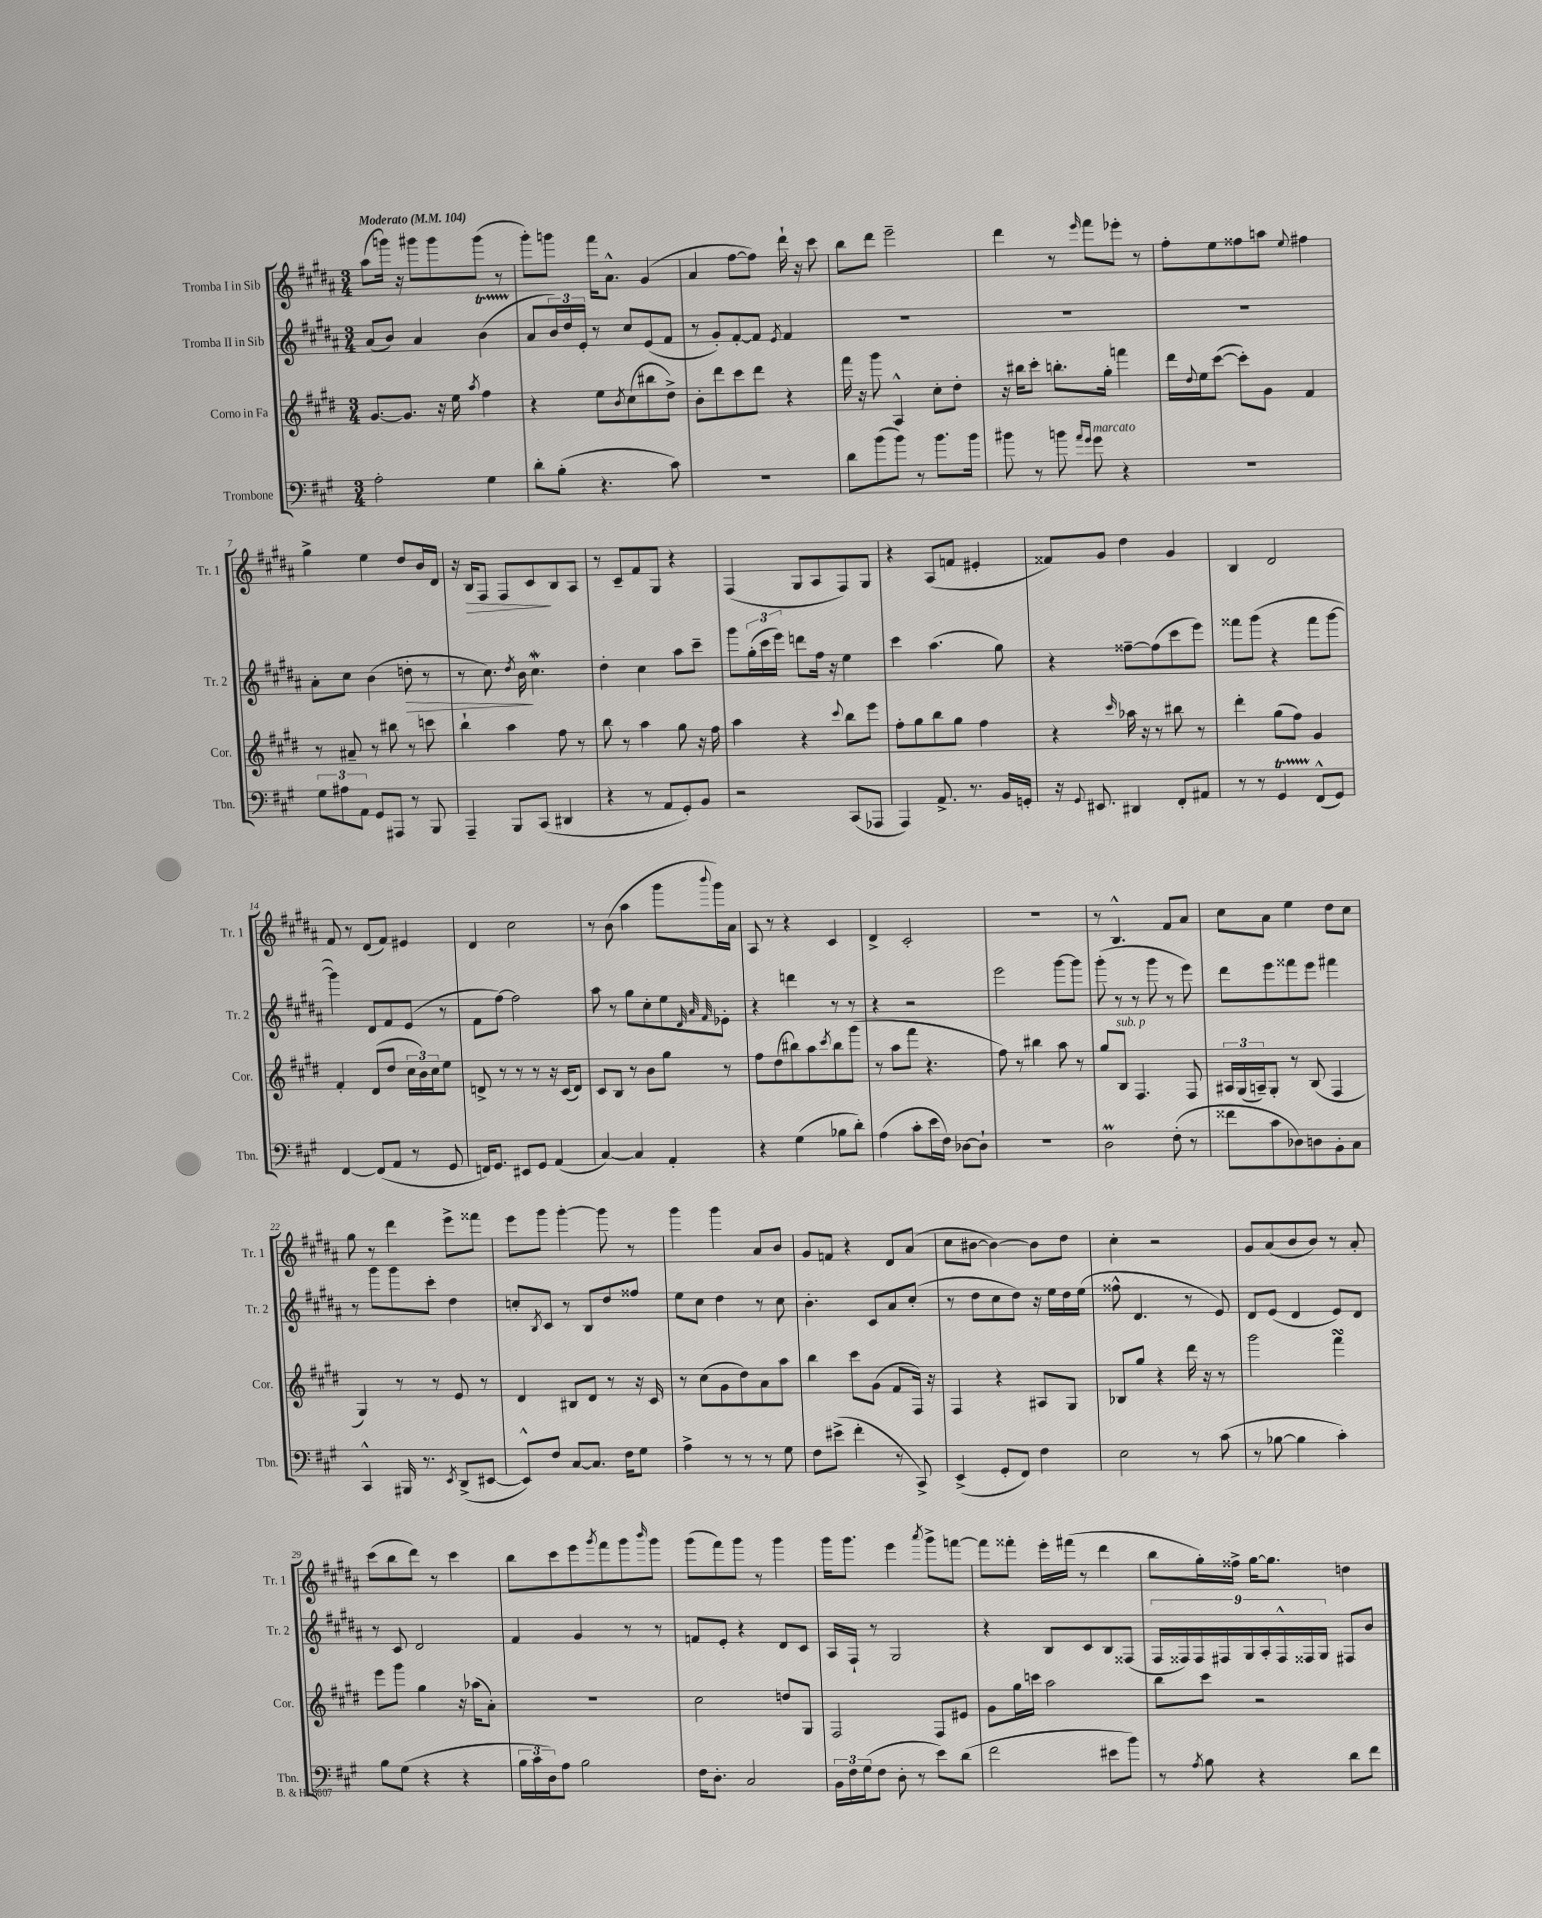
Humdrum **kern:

**kern	**kern	**kern	**dynam	**kern	**dynam
*part4	*part3	*part2	*part2	*part1	*part1
*staff4	*staff3	*staff2	*staff2	*staff1	*staff1
*I"Trombone	*I"Corno in Fa	*I"Tromba II in Sib	*	*I"Tromba I in Sib	*
*I'Tbn.	*I'Cor.	*I'Tr. 2	*	*I'Tr. 1	*
*clefF4	*clefG2	*clefG2	*	*clefG2	*
*k[f#c#g#]	*k[f#c#g#d#]	*k[f#c#g#d#a#]	*	*k[f#c#g#d#a#]	*
*M3/4	*M3/4	*M3/4	*	*M3/4	*
*MM104	*MM104	*MM104	*	*MM104	*
=1	=1	=1	=1	=1	=1
!	!	!	!	!LO:TX:a:B:t=Moderato	!
2A'\	[8.g#/L	(8a#/L	.	(8aa#\L	.
.	.	8b/J)	.	16gggn\Jk)	.
.	8.g#/J]	.	.	16r	.
.	.	4a#/	.	8ggg#X\L	.
.	16r	.	.	8ggg#\	.
.	16ee\	.	.	.	.
.	8qaa/	.	.	.	.
4G#\	4ff#\	(4bT\	.	(8ggg#\J	.
.	.	.	.	8r	.
=2	=2	=2	=2	=2	=2
8d'\L	4r	8a#/L	.	8ggg#'\L)	.
(8B'\J	.	24b/L)	.	8gggn\J	.
.	.	24dd#/	.	.	.
.	.	24e'/JJ	.	.	.
4.r	8ee\L	8r	.	16fff#\KL	.
.	.	.	.	8.a#^^\J	.
.	8qb/	.	.	.	.
.	(8cc#\	8cc#/L	.	.	.
.	8bb#X\	(8e/	.	(4g#/	.
8c#\)	8dd#^\J)	8f#/J	.	.	.
=3	=3	=3	=3	=3	=3
2.r	8b'\L	8r	.	4a#/	.
.	8ddd#\	8g#'/L)	.	.	.
.	8ccc#\	[8f#'/	.	[8ff#\L	.
.	8ddd#\J	8f#/J]	.	8ff#\J])	.
.	.	8qe/	.	.	.
.	4r	4f#/	.	16ddd#`\	.
.	.	.	.	16r	.
.	.	.	.	8ccc#\	.
=4	=4	=4	=4	=4	=4
8d\L	16fff#\	2.r	.	8bb\L	.
.	16r	.	.	.	.
(8b\	8ggg#\	.	.	8ddd#\J	.
8b\J)	4A^^/	.	.	2eee~\	.
8r	.	.	.	.	.
8.b\L	8cc#'\L	.	.	.	.
.	8dd#'\J	.	.	.	.
16b\Jk	.	.	.	.	.
=5	=5	=5	=5	=5	=5
8b#X\	16r	2.r	.	4ddd#\	.
.	16bb#X\KL	.	.	.	.
8r	8ccc#'\J	.	.	.	.
8bn\	8.bbn'\L	.	.	8r	.
16qqa/LL	.	.	.	.	.
16qqg#/JJ	.	.	.	16qqeee/	.
!LO:TX:a:i:t=marcato	!	!	!	!	!
8g#\	.	.	.	8fff#\L	.
.	16gg#'\Jk	.	.	.	.
4r	4fffn\	.	.	8eee-X'\J	.
.	.	.	.	8r	.
=6	=6	=6	=6	=6	=6
2.r	16ddd#\LL	2.r	.	8ff#'\L	.
.	8qqdd#/	.	.	.	.
.	16ee\J	.	.	.	.
.	([8ccc#\J	.	.	8ee\	.
.	8ccc#'\L])	.	.	8ff##X\	.
.	8g#\J	.	.	8aan\J	.
.	.	.	.	8qqee/	.
.	4f#/	.	.	4ff#X\	.
!!LO:LB:g=z
=7	=7	=7	=7	=7	=7
12G#\L	8r	8a#'\L	.	4gg#^\	.
12A#X\	.	.	.	.	.
.	8a#X~/	8cc#\J	.	.	.
12AA\J	.	.	.	.	.
8GG#/L	8r	(4b\	.	4ee\	.
8AAA#X/J	8bb#X\	.	.	.	.
!	!	!	!LO:HP:b	!	!
8r	8r	8ddn'\	>	8dd#/L	.
8BBB/	8cccn\	8r	.	16b/L	.
.	.	.	.	16d#/JJ	.
=8	=8	=8	=8	=8	=8
4AAA~/	4bb`\	8r	.	16r	.
!	!	!	!	!	!LO:HP:b
.	.	.	.	16B/KL	>
.	.	8.cc#\)	.	8F#/J	.
8BBB/L	4aa\	.	.	8F#/L	.
.	.	8qdd#/	.	.	.
.	.	16b\	.	.	.
(8CC#/J	.	4.cc#W\	]	8c#/	.
4DD#X/	8ff#\	.	.	8B/	]
.	8r	.	.	8A#/J	.
=9	=9	=9	=9	=9	=9
4r	8bb\	4dd#'\	.	8r	.
.	8r	.	.	8c#~/L	.
8r	4aa\	4cc#\	.	8f#/	.
8AA/L	.	.	.	8G#/J	.
8GG#'/)	8gg#\	8aa#\L	.	4r	.
8BB/J	16r	8ccc#~\J	.	.	.
.	16ff#\	.	.	.	.
=10	=10	=10	=10	=10	=10
2r	4aa\	8ggg#\L	.	(4F#/	.
.	.	(24gg#'\L	.	.	.
.	.	24ccc#\	.	.	.
.	.	24eee\JJ)	.	.	.
.	4r	8dddn\L	.	8G#/L	.
.	.	16ff#\Jk	.	8A#/	.
.	.	16r	.	.	.
.	8qqccc#/	.	.	.	.
(8CC#/L	8bb\L	4ee\	.	8F#/)	.
8AAA-X/J	8eee\J	.	.	8G#/J	.
=11	=11	=11	=11	=11	=11
4AAA/)	8ff#'\L	4ccc#\	.	4r	.
.	8gg#\	.	.	.	.
8.AA^/	8bb\	(4.aa#\	.	(8A#/L	.
.	8gg#\J	.	.	8fn/J	.
8.r	.	.	.	.	.
.	4ff#\	.	.	4e#X'/	.
16BB/LL	.	8gg#\)	.	.	.
16GGn'/JJ	.	.	.	.	.
=12	=12	=12	=12	=12	=12
16r	4r	4r	.	8f##X/L)	.
8qqGG#/	.	.	.	.	.
8.EE#X/	.	.	.	.	.
.	.	.	.	8g#/J	.
.	16qqccc#/	.	.	.	.
4DD#X/	16aa-X\	[8ff##X~\L	.	4dd#\	.
.	16r	.	.	.	.
.	8r	(8ff##\]	.	.	.
8FF#'/L	8bb#X\	8ccc#\	.	4g#/	.
8AA#X/J	8r	8eee\J)	.	.	.
=13	=13	=13	=13	=13	=13
8r	4ddd#'\	8fff##X\L	.	4B/	.
8r	.	(8ggg#\J	.	.	.
4GG#t/	(8gg#\L	4r	.	2d#/	.
.	8ff#\J)	.	.	.	.
(8FF#^^/L	4g#/	8fff##\L	.	.	.
8GG#/J)	.	[8ggg#\J	.	.	.
!!LO:LB:g=z
=14	=14	=14	=14	=14	=14
[4FF#/	4f#'/	4ggg#\])	.	8f#/	.
.	.	.	.	8r	.
(8FF#/L]	(8d#/L	8d#/L	.	(8d#/L	.
8AA/J	8dd#/J	8f#/	.	8f#/J)	.
8r	24cc#\LL	(8e/J	.	4e#X/	.
.	24b\)	.	.	.	.
.	24cc#\J	.	.	.	.
8GG#/	8ee\J	8r	.	.	.
=15	=15	=15	=15	=15	=15
16FFn/KL)	8dn^/	8f#\L	.	4d#/	.
8.GG#/J	.	.	.	.	.
.	8r	[8ff#\J)	.	.	.
8EE#X/L	8r	2ff#\]	.	2cc#\	.
8GG#/J	8r	.	.	.	.
(4AA/	16r	.	.	.	.
.	(16c#/KL	.	.	.	.
.	8d/J)	.	.	.	.
=16	=16	=16	=16	=16	=16
[4C#/)	8c#/L	8aa#\	.	8r	.
.	8B/J	8r	.	(8b\	.
4C#/]	8r	8gg#\L	.	4aa#\	.
.	8b\L	8cc#'\	.	.	.
4AA'/	8gg#\J	8ee\	.	8ggg#\L	.
.	.	32qqd#/	.	.	.
.	.	32qqa#/	.	.	.
.	.	32qqf#/	.	8qqbbb/	.
.	8r	8e-X'\J	.	16ggg#\L)	.
.	.	.	.	16a#\JJ	.
=17	=17	=17	=17	=17	=17
4r	8ff#\L	4r	.	8A#/	.
.	(8dd#\	.	.	8r	.
(4G#\	8bb#X\)	4dddn\	.	4r	.
.	8aa\	.	.	.	.
.	8qccc#/	.	.	.	.
8B-X\L	8bb#\	8r	.	4c#/	.
8d'\J)	(8ggg#\J	8r	.	.	.
=18	=18	=18	=18	=18	=18
(4A\	8r	4r	.	4d#^/	.
.	8aa\L	.	.	.	.
8c#'\L	8fff#\J	2r	.	2c#'/	.
16e\L	4.r	.	.	.	.
16F#\JJ)	.	.	.	.	.
[8D-X\L	.	.	.	.	.
8D-`\J]	.	.	.	.	.
=19	=19	=19	=19	=19	=19
2.r	8ff#\)	2eee\	.	2.r	.
.	8r	.	.	.	.
.	4bb#X\	.	.	.	.
.	8aa\	[8ggg#\L	.	.	.
.	8r	8ggg#\J]	.	.	.
=20	=20	=20	=20	=20	=20
2DM\	8gg#/L	(8ggg#'\	.	8r	.
!	!LO:TX:a:i:t=sub. p	!	!	!	!
.	8B/J	8r	.	4.B^^/	.
.	4.F#/	8r	.	.	.
.	.	8ggg#\	.	.	.
(8F#'\	.	8r	.	8f#/L	.
8r	8F#/	8eee\)	.	8a#/J	.
=21	=21	=21	=21	=21	=21
8f##X\L	24A#X/LL	8ddd#\L	.	8cc#\L	.
.	(24G#/	.	.	.	.
.	24An~/J)	.	.	.	.
8c#\	8G#'/J	8eee\	.	8a#\J	.
8D-X\)	8r	8fff##X\	.	4ee\	.
8Dn\	(8B/	8eee\J	.	.	.
8BB'\	4F#/	4fff#X\	.	8dd#\L	.
8C#\J	.	.	.	8cc#\J	.
!!LO:LB:g=z
=22	=22	=22	=22	=22	=22
4CC#^^/	4G#/)	8r	.	8gg#\	.
.	.	8ggg#\L	.	8r	.
16BBB#X/	8r	8ggg#\	.	4ddd#\	.
8.r	.	.	.	.	.
.	8r	8ccc#'\J	.	.	.
8qEE/	.	.	.	.	.
(8DD^/L	8e/	4dd#\	.	8eee^\L	.
[8EE#X/J	8r	.	.	8fff##X\J	.
=23	=23	=23	=23	=23	=23
8EE#^^/L])	4d#/	8ccn'/L	.	8eee\L	.
.	.	8qB/	.	.	.
8F#/J	.	8c#/J	.	8ggg#\J	.
[8C#/L	8B#X/L	8r	.	[4ggg#'\	.
8.C#/J]	8d#/J	8B/L	.	.	.
.	8r	8dd#/	.	8ggg#\]	.
16F#\KL	.	.	.	.	.
8G#\J	16r	8ff##X/J	.	8r	.
.	16c#/	.	.	.	.
=24	=24	=24	=24	=24	=24
4A^\	8r	8ee\L	.	4ggg#\	.
.	(8cc#\L	8cc#\J	.	.	.
8r	8g#\	4dd#\	.	4ggg#\	.
8r	8dd#\)	.	.	.	.
8r	8a\	8r	.	8a#/L	.
8G#\	8aa\J	8cc#\	.	8b/J	.
=25	=25	=25	=25	=25	=25
8F#\L	4bb\	4.b'\	.	8g#/L	.
(8e#X^\J	.	.	.	8fn/J	.
4f#'\	8ccc#\L	.	.	4r	.
.	(8g#\J	8c#/L	.	.	.
8r	8f#/L	8a#/	.	8d#/L	.
8CC#^/)	16F#/Jk)	(8cc#'/J	.	(8a#/J	.
.	16r	.	.	.	.
=26	=26	=26	=26	=26	=26
(4EE^/	4F#/	8r	.	8cc#\L	.
.	.	8dd#\L	.	[8b#X\J	.
8GG#'/L	4r	8cc#\	.	4b#\_)	.
8FF#/J)	.	8dd#\J)	.	.	.
4F#\	8A#X/L	16r	.	8b#\L]	.
.	.	16ee\LL	.	.	.
.	8G#/J	16dd#\	.	8dd#\J	.
.	.	(16ee\JJ	.	.	.
=27	=27	=27	=27	=27	=27
2E\	8B-X/L	8ff##X^^\	.	4cc#'\	.
.	8gg#/J	4.d#/	.	.	.
.	4r	.	.	2r	.
8r	16ddd#\	8r	.	.	.
.	16r	.	.	.	.
(8c#\	8r	8e/)	.	.	.
=28	=28	=28	=28	=28	=28
8r	2ggg#\	8d#/L	.	8g#/L	.
[8B-X\	.	(8e/J	.	(8a#/	.
4B-\]	.	4d#/	.	8b/	.
.	.	.	.	8b/J)	.
4c#'\)	4fff#sSSS\	8e/L)	.	8r	.
.	.	8d#/J	.	8a#'/	.
!!LO:LB:g=z
=29	=29	=29	=29	=29	=29
8B\L	8eee\L	8r	.	(8ccc#\L	.
(8G#\J	8ggg#\J	8c#/	.	8bb\	.
4r	4gg#\	2d#/	.	8ddd#\J)	.
.	.	.	.	8r	.
4r	16r	.	.	4ccc#\	.
.	(16aa-X\KL	.	.	.	.
.	8a'\J)	.	.	.	.
=30	=30	=30	=30	=30	=30
24B\LL	2.r	4f#/	.	8bb\L	.
24c#\	.	.	.	.	.
24D\J)	.	.	.	.	.
8A\J	.	.	.	8ccc#\	.
2B\	.	4g#/	.	8eee\	.
.	.	.	.	8qggg#/	.
.	.	.	.	8fff#\	.
.	.	8r	.	8ggg#\	.
.	.	.	.	16qqbbb/	.
.	.	8r	.	8ggg#\J	.
=31	=31	=31	=31	=31	=31
16F#\KL	2cc#\	8fn/L	.	(8ggg#\L	.
8.D'\J	.	.	.	.	.
.	.	8e'/J	.	8fff#\)	.
2C#/	.	4r	.	8ggg#\J	.
.	.	.	.	8r	.
.	8ddn/L	8d#/L	.	4ggg#\	.
.	8G#/J	8c#/J	.	.	.
=32	=32	=32	=32	=32	=32
24BB\LL	2F#/	16A#/LL	.	16ggg#\KL	.
24F#\	.	.	.	.	.
.	.	16F#`/JJ	.	8.ggg#\J	.
(24G#\J	.	.	.	.	.
8F#\J	.	8r	.	.	.
8D'\	.	2G#/	.	4eee\	.
8r	.	.	.	.	.
.	.	.	.	8qaaa#/	.
8e\L)	8F#/L	.	.	8ggg#^\L	.
(8d\J	8e#X/J	.	.	[8fffn\J	.
=33	=33	=33	=33	=33	=33
2f#\	8g#\L	4r	.	8fff\L]	.
.	16gg#\L	.	.	8fff##X'\J	.
.	16cccn\JJ	.	.	.	.
.	2aa\	8B/L	.	16eee'\LL	.
.	.	.	.	(16fff#X\JJ	.
.	.	8c#/	.	8r	.
8e#X\L	.	8B/	.	4ddd#\	.
8b\J)	.	(8F##X/J	.	.	.
=34	=34	=34	=34	=34	=34
8r	8bb\L	18F#/LL	.	8bb\L	.
.	.	18F##X/)	.	.	.
.	.	18F##/	.	.	.
8qA/	.	.	.	.	.
8B\	8ccc#\J	.	.	16gg#'\L)	.
.	.	18F#X/	.	.	.
.	.	.	.	16ff##X^\JJ	.
.	.	18G#/	.	.	.
4r	2r	.	.	[16gg#\KL	.
.	.	18A#'/	.	.	.
.	.	.	.	8.gg#\J]	.
.	.	18F#^^/	.	.	.
.	.	18F##X/	.	.	.
.	.	18G#/JJ	.	.	.
8d\L	.	8F#X/L	.	4ddn\	.
8f#\J	.	8b/J	.	.	.
==	==	==	==	==	==
*-	*-	*-	*-	*-	*-
